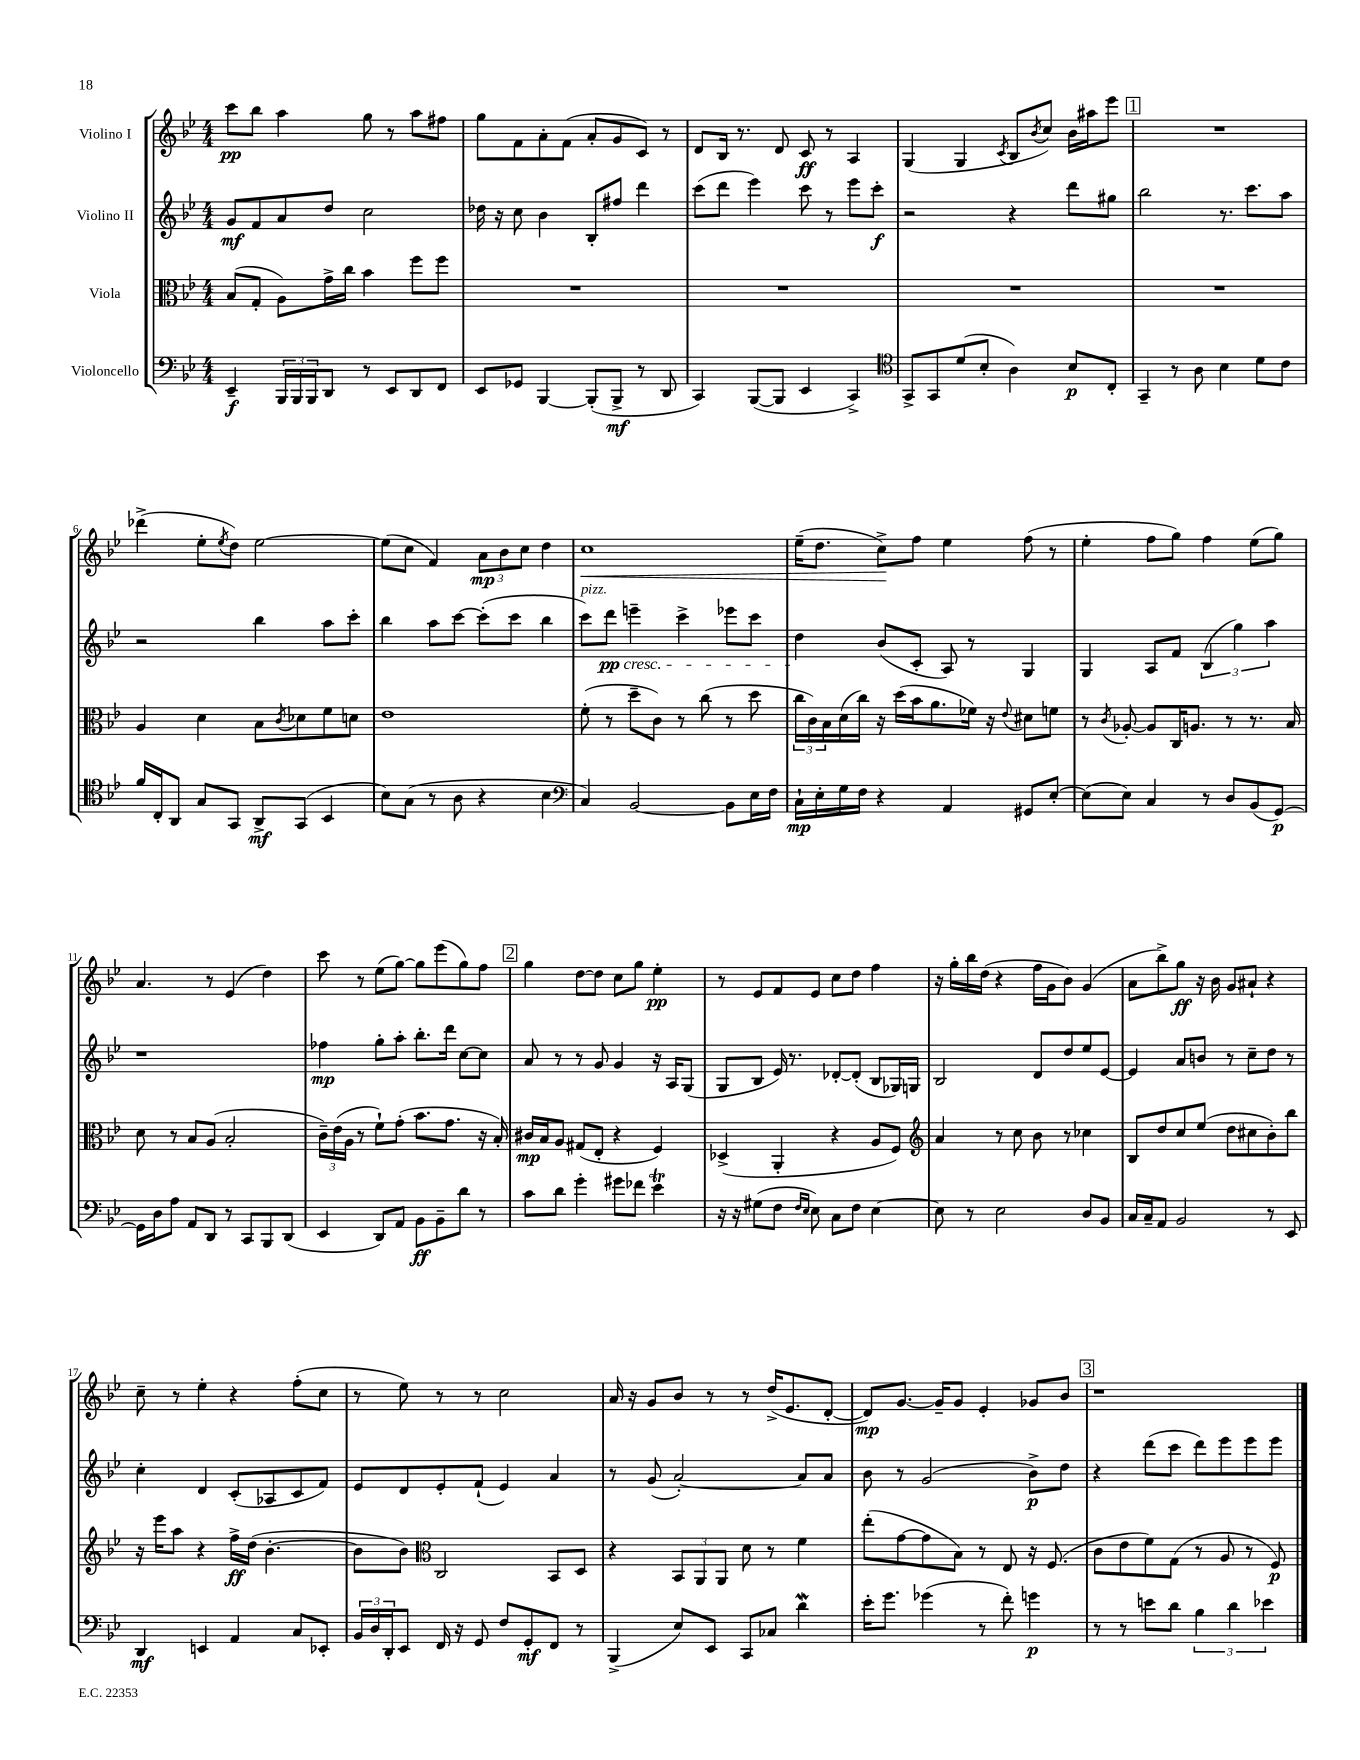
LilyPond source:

<<
\new StaffGroup <<
\new Staff = "s0" \with { instrumentName = "Violino I" } {
    \clef treble \key bes \major \numericTimeSignature \time 4/4
    c'''8\pp bes''8 a''4 g''8 r8 a''8 fis''8 |
    g''8 f'8 a'8-. f'8( a'8-. g'8 c'8) r8 |
    d'8 bes16 r8. d'8 c'8\ff r8 a4 |
    g4( g4 \acciaccatura { c'8 } bes8 \acciaccatura { bes'8 } c''8) bes'16 ais''16 ees'''8 |
    \mark \markup { \box "1" } R1 |
    des'''4->( ees''8-. \acciaccatura { ees''8 } d''8) ees''2~ |
    ees''8( c''8 f'4) \tuplet 3/2 { a'8\mp bes'8 c''8 } d''4 |
    c''1\< |
    ees''16--( d''8. c''8->\!) f''8 ees''4 f''8( r8 |
    ees''4-. f''8 g''8) f''4 ees''8( g''8) |
    a'4. r8 ees'4( d''4) |
    c'''8 r8 ees''8( g''8~) g''8 ees'''8( g''8) f''8 |
    \mark \markup { \box "2" } g''4 d''8~ d''8 c''8 g''8 ees''4-.\pp |
    r8 ees'8 f'8 ees'8 c''8 d''8 f''4 |
    r16 g''16-. bes''16 d''16( r4 f''16 g'16 bes'8) g'4( |
    a'8 bes''8->) g''8\ff r16 bes'16 g'8 ais'8-! r4 |
    c''8-- r8 ees''4-. r4 f''8-.( c''8 |
    r8 ees''8) r8 r8 c''2 |
    a'16 r16 g'8 bes'8 r8 r8 d''16->( ees'8. d'8~-. |
    d'8\mp) g'8.~ g'16-- g'8 ees'4-. ges'8 bes'8 |
    \mark \markup { \box "3" } r1 \bar "|." |
}
\new Staff = "s1" \with { instrumentName = "Violino II" } {
    \clef treble \key bes \major \numericTimeSignature \time 4/4
    g'8\mf f'8 a'8 d''8 c''2 |
    des''16 r16 c''8 bes'4 bes8-. fis''8 d'''4 |
    c'''8( d'''8 ees'''4) c'''8 r8 ees'''8 c'''8-.\f |
    r2 r4 d'''8 gis''8 |
    \mark \markup { \box "1" } bes''2 r8. c'''8. a''8 |
    r2 bes''4 a''8 c'''8-. |
    bes''4 a''8 c'''8~ c'''8-.( c'''8 bes''4 |
    c'''8^\markup { \italic "pizz." }) d'''8\pp\cresc e'''4-- c'''4-> ees'''8 c'''8 |
    d''4\! bes'8( c'8-. a8) r8 g4 |
    g4 a8 f'8 \tuplet 3/2 { bes4( g''4) a''4 } |
    r1 |
    fes''4\mp g''8-. a''8-. bes''8.-. d'''16 c''8~ c''8 |
    \mark \markup { \box "2" } a'8 r8 r8 g'8 g'4 r16 a16 g8( |
    g8 bes8 ees'16) r8. des'8~-. des'8-.( bes8 ges16) g16 |
    bes2 d'8 d''8 ees''8 ees'8~ |
    ees'4 a'8 b'8 r8 c''8-- d''8 r8 |
    c''4-. d'4 c'8-.( aes8 c'8 f'8) |
    ees'8 d'8 ees'8-. f'8-!( ees'4) a'4 |
    r8 g'8( a'2~-.) a'8 a'8 |
    bes'8 r8 g'2( bes'8->\p) d''8 |
    \mark \markup { \box "3" } r4 d'''8( c'''8 d'''8) ees'''8 ees'''8 ees'''8 \bar "|." |
}
\new Staff = "s2" \with { instrumentName = "Viola" } {
    \clef alto \key bes \major \numericTimeSignature \time 4/4
    bes8( g8-. a8) g'16-> c''16 bes'4 f''8 f''8 |
    R1 |
    R1 |
    R1 |
    \mark \markup { \box "1" } R1 |
    a4 d'4 bes8 \acciaccatura { c'8 } des'8 f'8 d'8 |
    ees'1 |
    f'8-.( r8 d''8-- c'8) r8 c''8( r8 d''8 |
    \tuplet 3/2 { c''16 c'16) bes16 } d'16( c''16) r16 d''16( bes'16 a'8. fes'16) r16 \appoggiatura { ees'8 } dis'8 f'8 |
    r8 \acciaccatura { c'8 } aes8~-. aes8 c16 a8. r8 r8. bes16 |
    d'8 r8 bes8 a8( bes2-. |
    \tuplet 3/2 { c'16--) ees'16( a16 } r8 f'8-!) g'8-.( bes'8. g'8. r16 bes16-.) |
    \mark \markup { \box "2" } cis'16\mp bes16 a8 gis8( ees8-. r4 f4) |
    des4->( a,4-. r4 a8 f8) |
    \clef treble a'4 r8 c''8 bes'8 r8 ces''4 |
    bes8 d''8 c''8 ees''8( d''8 cis''8 bes'8-.) bes''8 |
    r16 ees'''16 a''8 r4 f''16->\ff d''16( bes'4.~-. |
    bes'8 bes'8) \clef alto c2 bes,8 d8 |
    r4 \tuplet 3/2 { bes,8 a,8 a,8 } d'8 r8 f'4 |
    ees''8-.( g'8~ g'8 bes8) r8 ees8 r16 f8.( |
    \mark \markup { \box "3" } c'8 ees'8 f'8) g8( r8 a8 r8 f8\p) \bar "|." |
}
\new Staff = "s3" \with { instrumentName = "Violoncello" } {
    \clef bass \key bes \major \numericTimeSignature \time 4/4
    ees,4--\f \tuplet 3/2 { bes,,16 bes,,16 bes,,16 } d,8 r8 ees,8 d,8 f,8 |
    ees,8 ges,8 bes,,4~ bes,,8-.( bes,,8->\mf r8 d,8 |
    c,4) bes,,8~( bes,,8 ees,4 c,4->) |
    \clef tenor g,8-> g,8 d'8( bes8-. a4) bes8\p c8-. |
    \mark \markup { \box "1" } g,4-- r8 a8 bes4 d'8 c'8 |
    f'16 c16-. a,8 g8 g,8 a,8->\mf g,8( bes,4 |
    bes8) g8( r8 a8 r4 bes4 |
    \clef bass c4) bes,2~ bes,8 ees16 f16 |
    c16-!\mp ees16-. g16 f16 r4 a,4 gis,8 ees8~-. |
    ees8( ees8) c4 r8 d8 bes,8( g,8~\p) |
    g,16 d16 a8 a,8 d,8 r8 c,8 bes,,8 d,8( |
    ees,4 d,8) a,8 bes,8\ff bes,8-- d'8 r8 |
    \mark \markup { \box "2" } c'8 d'8 g'4-. gis'8 fes'8 ees'4\trill |
    r16 r16 gis8( f8 \grace { f16 ees16 } ees8) c8 f8 ees4~ |
    ees8 r8 ees2 d8 bes,8 |
    c16 c16-- a,8 bes,2 r8 ees,8 |
    d,4\mf e,4 a,4 c8 ees,8-. |
    \tuplet 3/2 { bes,16 d16 d,16-. } ees,8 f,16 r16 g,8 f8 g,8-.\mf f,8 r8 |
    bes,,4->( ees8) ees,8 c,8 ces8 d'4\mordent |
    ees'16-. g'8. ges'4( r8 f'8-.) g'4\p |
    \mark \markup { \box "3" } r8 r8 e'8 d'8 \tuplet 3/2 { bes4 d'4 ees'4 } \bar "|." |
}
>>
>>
